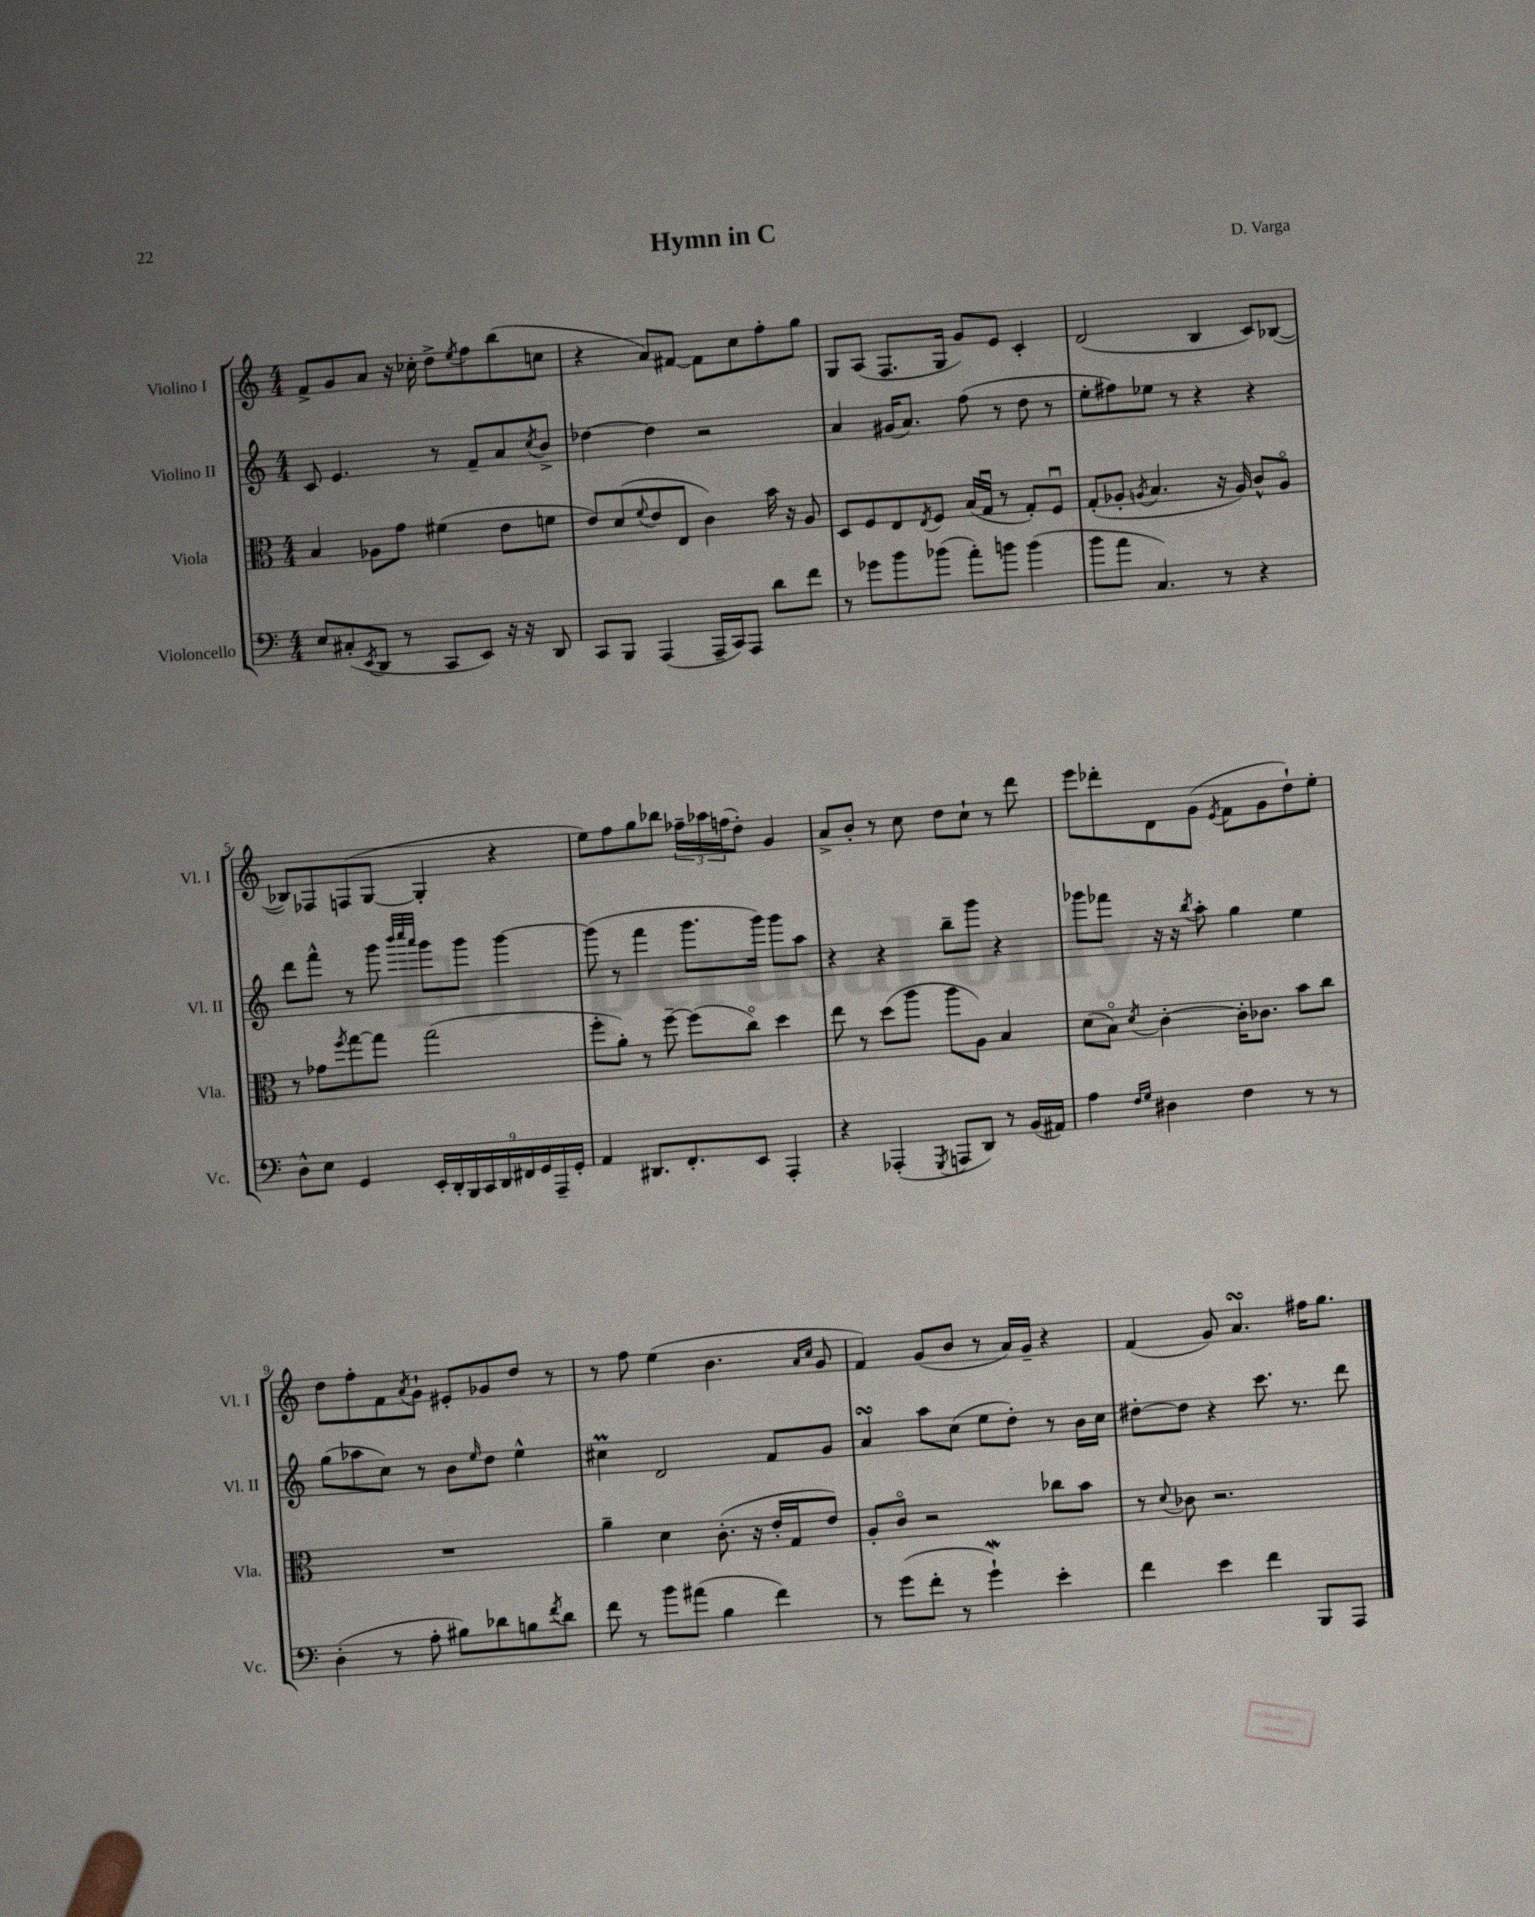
\header { title = "Hymn in C" composer = "D. Varga" }
<<
\new StaffGroup <<
\new Staff = "s0" \with { instrumentName = "Violino I" shortInstrumentName = "Vl. I" } {
    \clef treble \key c \major \numericTimeSignature \time 4/4
    f'8-> g'8 a'8 r16 ces''16-. d''8-> \acciaccatura { e''8 } f''8 b''8( c''8 |
    r4 a'8) fis'8~ fis'8 c''8 f''8-. g''8 |
    g8 a8( f8. g16 g'8) e'8 c'4-. |
    d'2( b4 c'8) bes8~( |
    bes8) fes8 f8( g8~ g4-. r4 |
    e''8) f''8 g''8 bes''8 \tuplet 3/2 { fes''16-- aes''16 f''16( } d''8-.) g'4 |
    a'8-> b'8-. r8 c''8 d''8 c''8-! r8 d'''8 |
    e'''8 des'''8-. d'8 g'8( \acciaccatura { e'8 } f'8 g'8 d''8-!) e''8-. |
    d''8 f''8-. f'8 \acciaccatura { a'8 } g'8-! eis'8-. ges'8 d''8 r8 |
    r8 f''8 e''4( b'4. \grace { a'16 c''16 } g'8 |
    f'4) g'8( b'8 r8 a'16) g'16-- r4 |
    f'4( g'8) a'4.\turn fis''16 g''8. \bar "|." |
}
\new Staff = "s1" \with { instrumentName = "Violino II" shortInstrumentName = "Vl. II" } {
    \clef treble \key c \major \numericTimeSignature \time 4/4
    c'8 e'4. r8 f'8-- a'8 \acciaccatura { c''8 } b'8-> |
    des''4~ des''4 r2 |
    a'4 gis'16( a'8.) f''8( r8 d''8 r8 |
    e''8-. fis''8) ees''8 r8 r4 r4 |
    d'''8 f'''8-^ r8 g'''8 \grace { b'''32 c''''32 a'''32 } g'''8 g'''8 g'''4~ |
    g'''8( r8 f'''4 g'''8. g'''16) g'''8 a''8 |
    r4 r4 b''8-- g'''8 r4 |
    ges'''8 fes'''8 r16 r16 \acciaccatura { b''8 } a''8-. g''4 e''4 |
    g''8( aes''8 c''8) r8 b'8 \grace { e''16 } d''8 e''4-^ |
    cis''4\prall d'2 f'8 g'8 |
    a'4\turn a''8 c''8( e''8 d''8-.) r8 b'16 c''16 |
    dis''8~-. dis''8 r4 c'''8. r8. d'''8 \bar "|." |
}
\new Staff = "s2" \with { instrumentName = "Viola" shortInstrumentName = "Vla." } {
    \clef alto \key c \major \numericTimeSignature \time 4/4
    b4 aes8 g'8 fis'4( e'8 f'8 |
    e'8) d'8( \appoggiatura { f'8 } e'8 e8 c'4) b'16 r16 a8 |
    d8 f8 e8 \acciaccatura { e8 } f8 b16( g16\downbow r8 g8-.) f8\downbow |
    g8-.( aes8-. \acciaccatura { a8 } b4. r16 a16) c'8-^ a8\flageolet |
    r8 ges'8 \acciaccatura { f''8 } g''8~ g''8 g''2( |
    f''8-. a'8-.) r8 f''8~-- f''8( c''8\flageolet) d''4 |
    e''8 r8 d''8( a''8 a''8 a8) b4 |
    d'8( b8\flageolet) \acciaccatura { d'8 } c'4~-. c'16-. ces'8. b'8 c''8 |
    R1 |
    a'4-- d'4 c'8.-.( r16 e'16-. g16 e'8) |
    a8-. c'8\flageolet r2 ces''8 b'8 |
    r8 \appoggiatura { d'8 } ces'8 r2. \bar "|." |
}
\new Staff = "s3" \with { instrumentName = "Violoncello" shortInstrumentName = "Vc." } {
    \clef bass \key c \major \numericTimeSignature \time 4/4
    e8 cis8-.( \acciaccatura { e,8 } d,8 r8 c,8 e,8) r16 r16 d,8 |
    c,8 b,,8 a,,4( a,,16-- c,16) a,,8 d'8 f'8 |
    r8 ges'8 b'8 bes'8( a'8-.) b'8 b'4( |
    b'8 a'8 c4.) r8 r4 |
    d8-^ e8 g,4 \tuplet 9/8 { e,16-. d,16-. b,,16 c,16 d,16 fis,16 g,16 a,,16-- g,16-. } |
    a,4 dis,8. f,8.-. e,8 a,,4-. |
    r4 aes,,4-.( \acciaccatura { g,,8 } a,,8 d,8) r8 b,16( ais,16) |
    a4 \grace { f16 g16 } dis4 f4 r8 r8 |
    d4-.( r8 a8-. bis8) des'8 b8 \acciaccatura { f'8 } des'8 |
    f'8 r8 b'8 ais'8( b4 f'4) |
    r8 g'8( f'8-. r8 g'4-!\mordent) e'4-. |
    f'4 e'4 f'4 b,,8 a,,8 \bar "|." |
}
>>
>>
